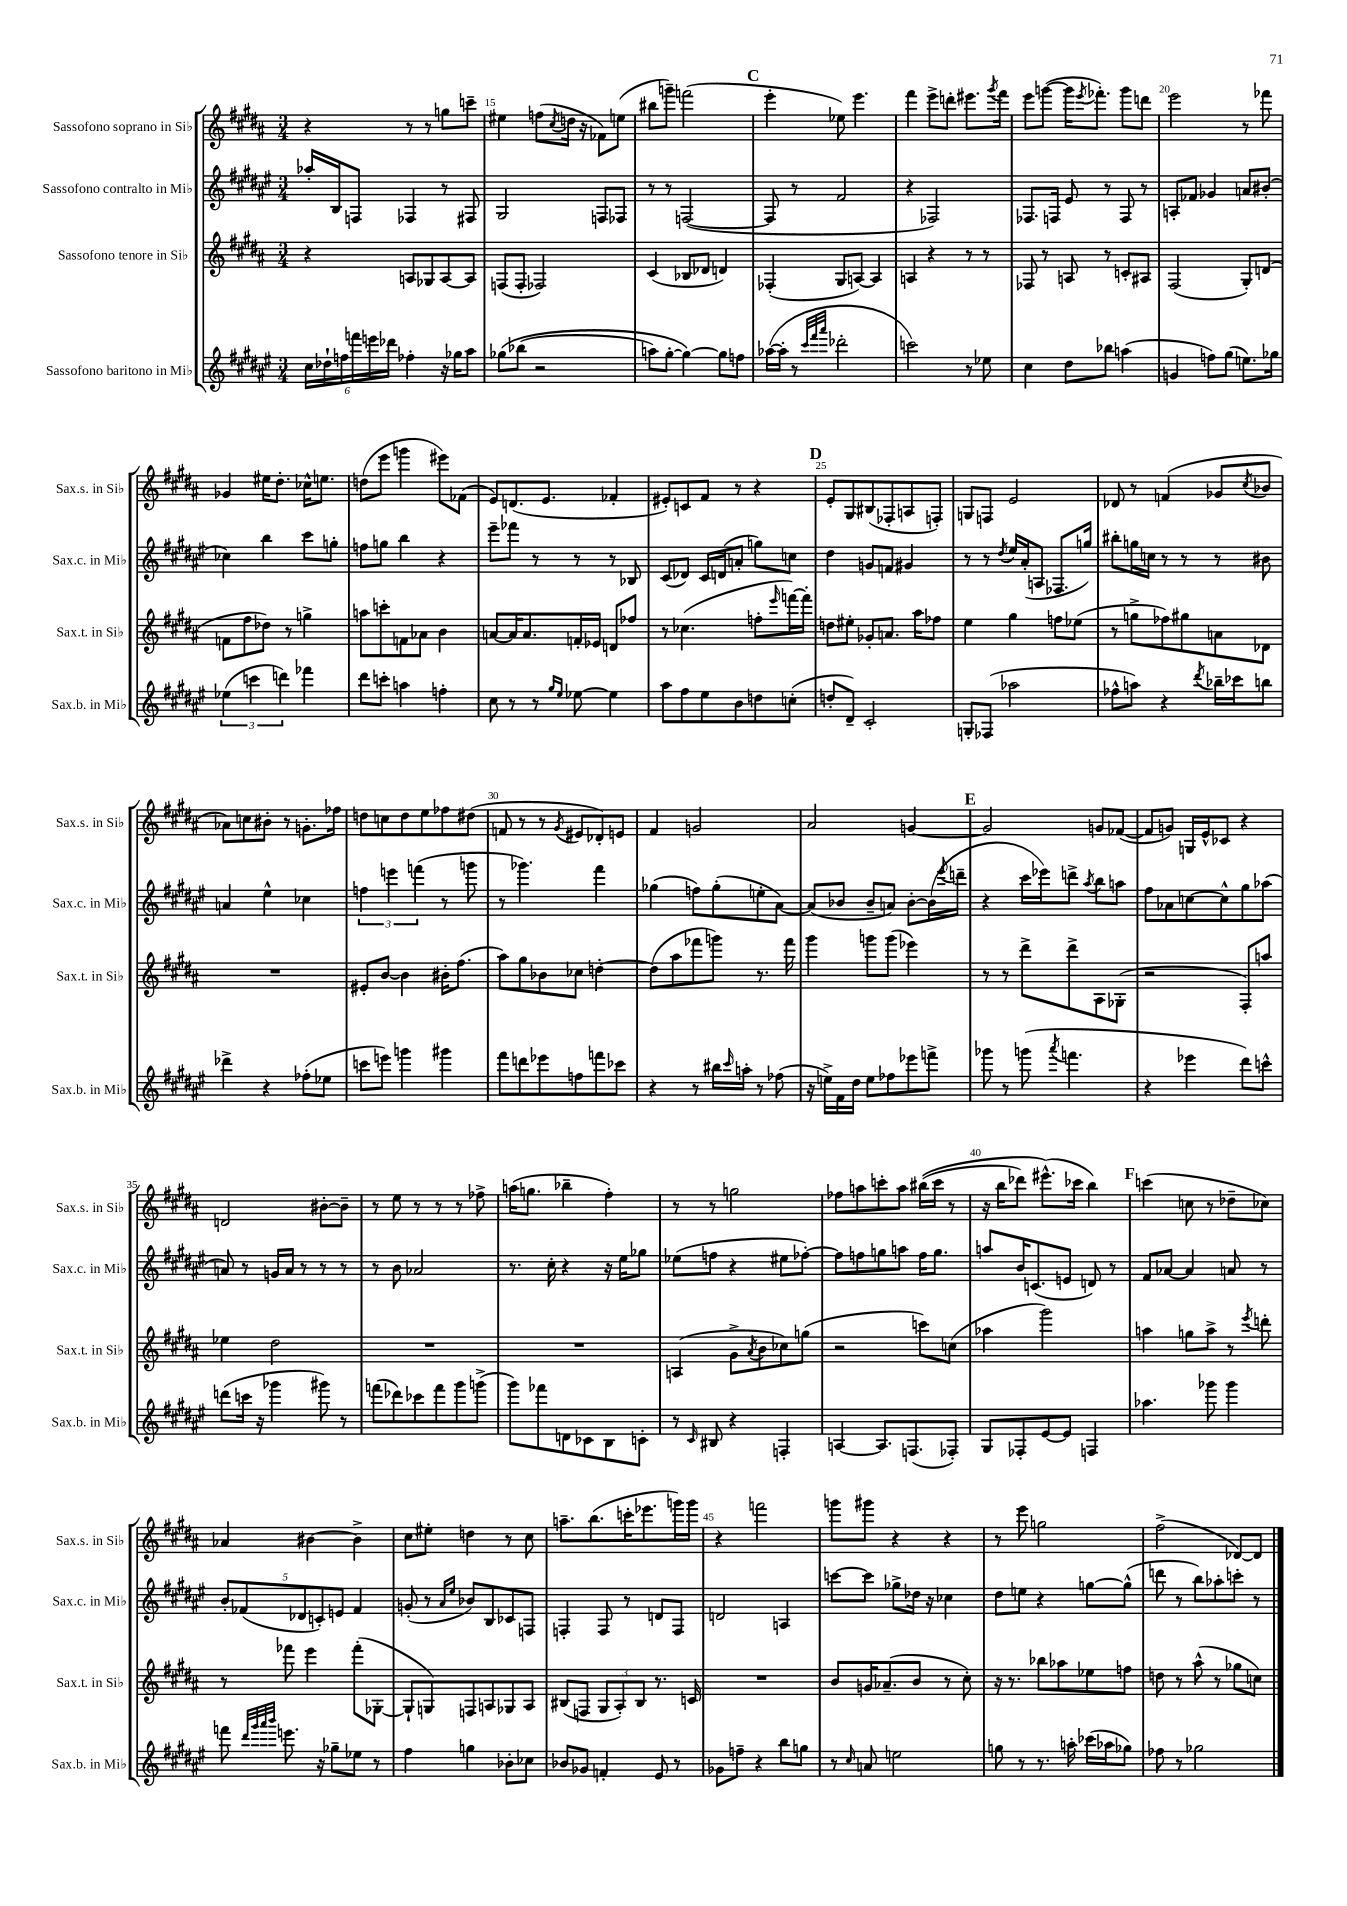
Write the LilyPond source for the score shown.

<<
\new StaffGroup <<
\new Staff = "s0" \with { instrumentName = "Sassofono soprano in Sib" shortInstrumentName = "Sax.s. in Sib" } {
    \clef treble \key b \major \numericTimeSignature \time 3/4
    r4 r8 r8 g''8 c'''8-- |
    eis''4 f''8( \acciaccatura { cis''8 } d''16 r16 fes'8) e''8( |
    bis''8 g'''8--) f'''2( |
    \mark \markup { \bold "C" } e'''4-. ees''8) e'''4. |
    fis'''4 e'''8-> d'''8-. eis'''8. \acciaccatura { gis'''8 } fis'''16 |
    e'''8 g'''8~( g'''16 \acciaccatura { e'''8 } fes'''8.-.) g'''8 d'''8 |
    e'''2 r8 fes'''8 |
    ges'4 eis''16 dis''8.-. ces''16-^ e''8. |
    d''8( e'''8 g'''4 eis'''8) fes'8( |
    e'8) d'8.( e'8. fes'4-. |
    eis'8-.) c'8 fis'8 r8 r4 |
    \mark \markup { \bold "D" } e'8-. gis8 bis8( fes8-. a8 f8-.) |
    g8 f8 e'2 |
    des'8 r8 f'4( ges'8 \acciaccatura { cis''8 } bes'8 |
    aes'8) c''8 bis'8-. r8 g'8.-. fes''16 |
    d''8 c''8 d''8 e''8 fes''8 dis''8( |
    f'8 r8 r8 \acciaccatura { gis'8 } eis'8 des'8-.) e'8 |
    fis'4 g'2 |
    ais'2 g'4~ |
    \mark \markup { \bold "E" } g'2 g'8 fes'8~( |
    fes'8 g'8) g16 e'16-^ ces'8 r4 |
    d'2 bis'8~-. bis'8-- |
    r8 e''8 r8 r8 r8 fes''8-> |
    a''16( g''8. bes''4-- fis''4-.) |
    r8 r8 g''2 |
    fes''8 a''8 c'''8-. a''8 bis''16(\( c'''16 r8 |
    r16 b''16 des'''8) eis'''8.-^(\) ces'''16 b''4) |
    \mark \markup { \bold "F" } c'''4( c''8 r8 des''8-- ces''8) |
    aes'4 bis'4~ bis'4-> |
    cis''8 eis''8-. d''4 r8 cis''8 |
    a''8.-- b''8.( c'''16-. ees'''8. g'''16) g'''16 |
    r4 f'''2 |
    g'''8 gis'''8 r4 r4 |
    r8 e'''8 g''2 |
    fis''2->( des'8~) des'8 \bar "|." |
}
\new Staff = "s1" \with { instrumentName = "Sassofono contralto in Mib" shortInstrumentName = "Sax.c. in Mib" } {
    \clef treble \key fis \major \numericTimeSignature \time 3/4
    aes''16-. b16 f8 fes4 r8 fis8 |
    gis2 f8 fes8 |
    r8 r8 f2~( |
    \mark \markup { \bold "C" } f8 r8 fis'2 |
    r4 fes2) |
    fes8. f16 eis'8 r8 f8 r8 |
    a8-. fes'8 ges'4 a'8 bis'8-.( |
    ces''4) b''4 cis'''8 g''8-. |
    f''8 g''8 b''4 r4 |
    eis'''8-- fes'''8 r8 r8 r8 bes8 |
    cis'8( des'8) cis'16 d'16( a'8-. g''8) c''8 |
    \mark \markup { \bold "D" } dis''4 g'8 f'8 gis'4 |
    r8 r8 \acciaccatura { dis''8 } eis''16 ais'16-.( a8 fes8. g''16) |
    bis''8-. g''16 c''16 r8 r8 r8 bis'8 |
    a'4 eis''4-^ ces''4 |
    \tuplet 3/2 { f''4 e'''4 f'''4( } r8 g'''8 |
    r8 ges'''4.) fis'''4 |
    ges''4( f''8) ges''8-.( e''8-. ais'8~) |
    ais'8( bes'8 bes'8-- a'8) bes'8~-. bes'16( \acciaccatura { eis'''8 } d'''16-- |
    \mark \markup { \bold "E" } r4 cis'''16 ees'''16) d'''8-> \acciaccatura { ais''8 } b''8 a''8 |
    fis''8 aes'8 c''8~ c''8-^ gis''8 aes''8( |
    a'8) r8 g'16 a'16 r8 r8 r8 |
    r8 b'8 aes'2 |
    r8. cis''16-. r4 r16 eis''16 ges''8 |
    ees''8( f''8 r4 eis''8 fes''8~-.) |
    fes''8 f''8 g''8 a''8 f''16 g''8. |
    a''8 b'16 c'8.( e'8 d'8) r8 |
    \mark \markup { \bold "F" } fis'8 aes'8~ aes'4 a'8 r8 |
    \tuplet 5/4 { b'8-. fes'8( des'8 c'8-.) e'8 } fes'4 |
    g'8-.( r8 \grace { ais'16 eis''16 } bes'8) b8 ces'8 f8 |
    f4-. f8 r8 d'8 f8 |
    d'2 a4 |
    c'''8~ c'''8 ges''8-> des''16 r16 ces''4 |
    dis''8 e''8 r4 g''8~ g''8-^( |
    d'''8 r8 b''8) aes''8-. c'''8-. r8 \bar "|." |
}
\new Staff = "s2" \with { instrumentName = "Sassofono tenore in Sib" shortInstrumentName = "Sax.t. in Sib" } {
    \clef treble \key b \major \numericTimeSignature \time 3/4
    r4 a8 ges8 a8~ a8 |
    f8( f8-. fes2) |
    cis'4( bes8 des'8 d'4) |
    \mark \markup { \bold "C" } fes4-.( gis8 a8~) a4 |
    a4 r4 r8 r8 |
    fes8 r8 a8 r8 c'8-. ais8 |
    fis2( gis8-.) d'8( |
    f'8 fis''8 des''8) r8 g''4-> |
    a''8 c'''8-. f'8 aes'8 b'4 |
    a'8~ a'16 a'8. f'16-. ees'16 d'8 fes''8 |
    r8 ces''4.( f''8-. \grace { e'''16 } f'''16~) f'''16-. |
    \mark \markup { \bold "D" } d''8 eis''8-. ges'8-. a'8. ais''16 fes''8 |
    e''4 gis''4 f''8 ees''8( |
    r8 g''8-> fes''8) gis''8 a'8 des'8 |
    R2. |
    eis'8-. b'8~ b'4 bis'16-. fis''8.( |
    ais''8) gis''8 bes'8 ces''8 d''4~-. |
    d''8( ais''8 fes'''8 g'''8) r8. fes'''16 |
    gis'''4 g'''8 g'''8( ees'''4) |
    \mark \markup { \bold "E" } r8 r8 dis'''8-> dis'''8-> ais8 ges8-.( |
    r2 fis8-.) a''8 |
    ees''4 dis''2 |
    R2. |
    R2. |
    a4( gis'8-> \acciaccatura { ais'8 } b'8 ces''8) g''8( |
    r2 c'''8) c''8( |
    aes''4 gis'''2) |
    \mark \markup { \bold "F" } a''4 g''8 a''8-> r8 \acciaccatura { e'''8 } d'''8-. |
    r8 fes'''8 e'''4 fes'''8-.( ges8~-. |
    ges8-! g8) f8 a8 ges8 a8 |
    bis8( f8 \tuplet 3/2 { gis8 ais8-.) bis8 } r8. c'16 |
    R2. |
    b'8 g'16 aes'8.--( b'8 r8 cis''8-.) |
    r16 r8. bes''8 aes''8 ees''8 f''8 |
    d''8 r8 ais''8-^( r8 ges''8 c''8) \bar "|." |
}
\new Staff = "s3" \with { instrumentName = "Sassofono baritono in Mib" shortInstrumentName = "Sax.b. in Mib" } {
    \clef treble \key fis \major \numericTimeSignature \time 3/4
    \tuplet 6/4 { cis''16 des''16-! f''16 f'''16 e'''16 des'''16 } fes''4-. r16 ges''16 ais''8 |
    ges''8\( bes''8( r2 |
    a''8) gis''8~-. gis''4~\) gis''8 f''8 |
    \mark \markup { \bold "C" } aes''16~( aes''16-. r8 \grace { cis'''32 fis'''32 ais'''32 } des'''2-. |
    c'''2) r8 ees''8 |
    cis''4 dis''8 bes''8 a''4( |
    g'4 f''8) gis''8( e''8.) ges''16 |
    \tuplet 3/2 { ees''4( c'''4 d'''4) } fes'''4 |
    dis'''8 c'''8-. a''4 f''4-. |
    cis''8 r8 r8 \grace { gis''16 eis''16 } ees''8~ ees''4 |
    ais''8 fis''8 eis''8 b'8 d''8 c''8-.( |
    \mark \markup { \bold "D" } d''8-. dis'8--) cis'2-. |
    g8-. fes8( aes''2 |
    fes''8-^ a''8) r4 \acciaccatura { dis'''8 } bes''16-- ces'''16 b''8 |
    des'''4-> r4 fes''8-.( ees''8 |
    c'''8 e'''8) g'''4 gis'''4 |
    fis'''8 d'''8 ees'''8 f''8 f'''8 ces'''8 |
    r4 r8 bis''16 \grace { cis'''16 } a''16-. r8 fes''8( |
    r16 e''16->) fis'16 dis''16 e''8 fes''8 ees'''8 f'''8-> |
    \mark \markup { \bold "E" } ges'''8 r8 g'''8( \acciaccatura { ais'''8 } f'''4. |
    r4 ees'''4 dis'''8) c'''8-^ |
    d'''8( c'''16 r16 ges'''4 gis'''8) r8 |
    f'''8( des'''8) ces'''8 f'''8 gis'''8 g'''8->( |
    gis'''8) fes'''8 d'8 ces'8 b8 c'8-. |
    r8 \grace { cis'16 } bis8 r4 f4-. |
    a4~ a8. f8.( fes8-.) |
    gis8 fes8-. eis'8~ eis'8 f4 |
    \mark \markup { \bold "F" } aes''4. ges'''8 ges'''4 |
    f'''8 \grace { dis'''32 gis'''32 ais'''32 b'''32 } e'''8. r16 ges''8-- ees''8 r8 |
    fis''4 g''4 bes'8-. ces''8 |
    bes'8 ges'8 f'4-. eis'8 r8 |
    ges'8 f''8-- r4 b''8 g''8 |
    r8 \grace { cis''16 } a'8 e''2 |
    g''8 r8 r8. a''16-. ces'''16( aes''16 ges''8) |
    fes''8 r8 ges''2 \bar "|." |
}
>>
>>
\layout { \context { \Score currentBarNumber = #14 \override BarNumber.break-visibility = ##(#f #t #t) barNumberVisibility = #(every-nth-bar-number-visible 5) } }
